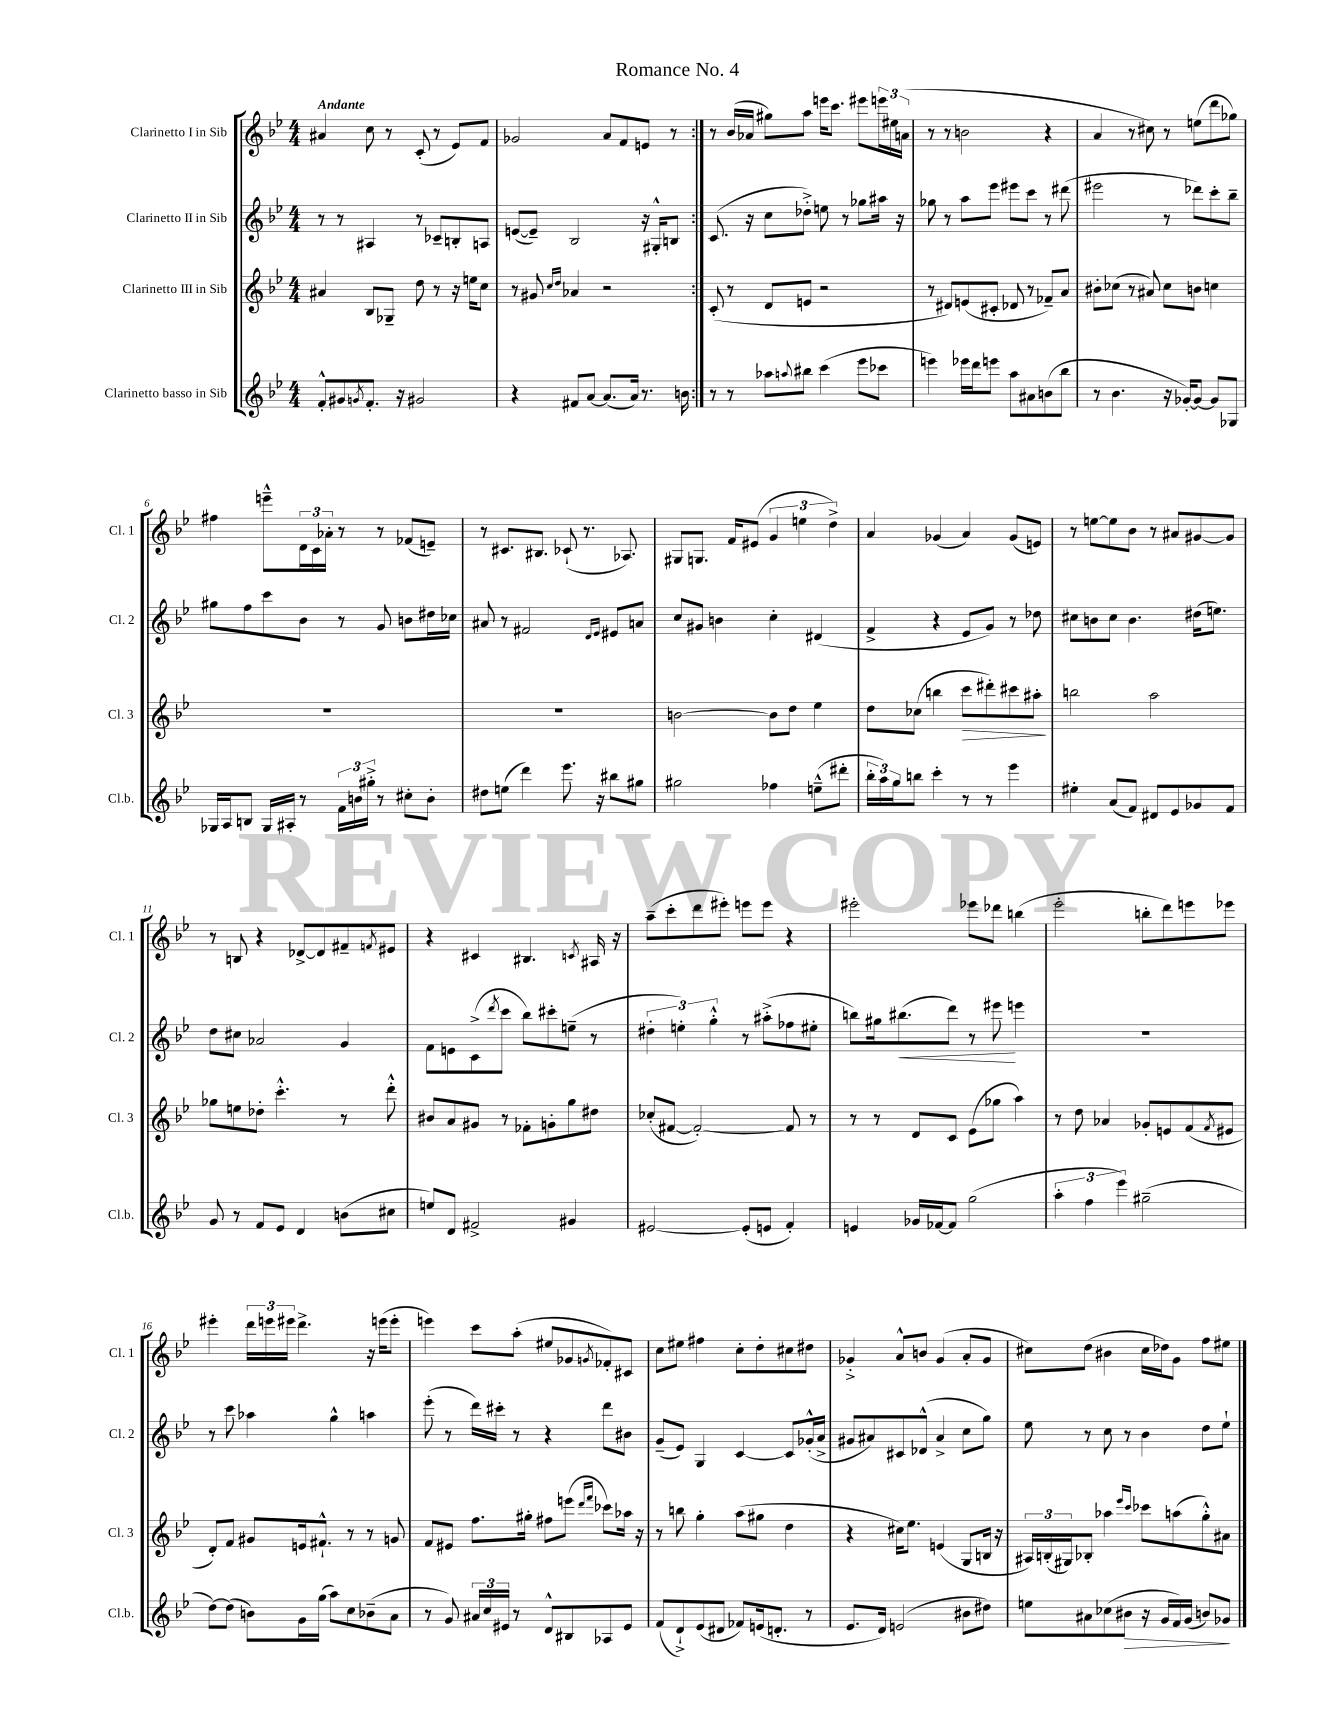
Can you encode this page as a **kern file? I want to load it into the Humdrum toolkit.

**kern	**kern	**kern	**kern
*staff4	*staff3	*staff2	*staff1
*clefG2	*clefG2	*clefG2	*clefG2
*k[b-e-]	*k[b-e-]	*k[b-e-]	*k[b-e-]
*M4/4	*M4/4	*M4/4	*M4/4
8f'^^	4a#	8r	4a#
8g#	.	8r	.
8qg	.	.	.
8.f'	8B-	4A#	8cc
.	8G-~	.	8r
16r	.	.	.
2g#	8dd	8r	(8c'
.	8r	8c-~	8r
.	16r	8B'	8e-)
.	16ee	.	.
.	8cc	8A	8f
=	=	=	=
4r	8r	([8e	2g-
.	8g#	8e~])	.
.	16qqcc	.	.
.	16qqdd	.	.
8f#	4a-	2B-	.
[8a	.	.	.
(8.a]	2r	.	8a
.	.	.	8f
16a)	.	.	.
8.r	.	16r	8e
.	.	16G#'^^	.
.	.	8B	8r
16b	.	.	.
=:|!	=:|!	=:|!	=:|!
8r	(8c'	(8.c	8r
8r	8r	.	(16b-
.	.	16r	16a-
8aa-	8d	8cc	8gg#)
8qqaa	.	.	.
8bb#	8e	8dd-'^)	8aa
(4ccc	2r	8ee	16eee
.	.	.	8.ccc
.	.	8r	.
8eee-	.	8gg-	8eee#
8ccc-	.	16aa#	24eee
.	.	.	24ee#
.	.	16r	.
.	.	.	(24a
=	=	=	=
4eee)	8r	8gg-	8r
.	8d#)	8r	8r
16eee-	(8e	8aa	2b
16ddd	.	.	.
8eee	8c#'	8eee-	.
8aa	8d-	8eee#	.
8a#	8r	8ccc	.
(8b	8f-~)	8r	4r
8bb-	8a	(8ddd#	.
=	=	=	=
8r	8b#'	2eee#	4a
4.b-	(8cc-	.	.
.	8r	.	8r
.	8a#)	.	8cc#)
16r	8cc-	8r	8r
[16g-')	.	.	.
8g-_	8b	8ddd-)	(8ee
8g-]	4cc	8ccc'	8ddd
8G-	.	8bb-~	8gg-)
=	=	=	=
16G-	1r	8gg#	4ff#
16A	.	.	.
8B	.	8ff	.
16G-	.	8ccc	8eee~^^
16A#'	.	.	.
8r	.	8b-	24d
.	.	.	24c
.	.	.	24a-'
24f	.	8r	8r
24b	.	.	.
24gg#'^	.	.	.
8r	.	8g	8r
8cc#'	.	8b	(8f-
8b'	.	16dd#	8e~)
.	.	16cc-	.
=	=	=	=
8dd#	1r	8a#	8r
(8ee	.	8r	8.c#
4ddd)	.	2f#	.
.	.	.	8.B#
8.eee-	.	.	(8c-`
.	.	.	8.r
16r	.	.	.
.	.	16qqd	.
.	.	16qqe-	.
8bb#	.	8e#	.
.	.	.	8.A-)
8gg#	.	8a	.
=	=	=	=
2gg#	[2b	8cc	8G#
.	.	8g#	8.G
.	.	4b	.
.	.	.	16f
.	.	.	(8e#
4ff-	8b]	4cc'	6g
.	8dd	.	.
.	.	.	6ee
(8ee~^^	4ee-	(4d#	.
.	.	.	6dd^)
8ddd#'	.	.	.
=	=	=	=
24bb-'	8dd	4f^	4a
24aa)	.	.	.
24gg	.	.	.
8bb	(8cc-	.	.
4ccc'	4bb	4r	(4g-
8r	8ccc	8e-	4a)
8r	8ddd#')	8g)	.
4eee-	8ccc#	8r	(8g-
.	8aa#'	8dd-	8e)
=	=	=	=
4ee#'	2bb	8cc#	8r
.	.	8b	[8ee
(8a	.	8cc#	8ee]
8f)	.	4.b	8b-
8d#	2aa	.	8r
8e-	.	.	8a#
8g-	.	(16dd#	[8g#
.	.	8.ee)	.
8f	.	.	8g#]
=	=	=	=
8g	8gg-	8dd	8r
8r	8ee	8cc#	8B
8f	8dd-'	2a-	4r
8e-	4.ccc'^^	.	.
4d	.	.	[8d-^
.	.	.	8d-]
(8b	8r	4g	8f#~
.	.	.	8qf
8cc#	8ddd'^^	.	8e#
=	=	=	=
8ee)	8b#	8f	4r
8d	8a	8e	.
2f#^	8g#	(8c^	4c#
.	.	8qddd	.
.	8r	8ccc	.
.	8f-'	8bb-)	4.B#
.	8g'	8ccc#'	.
4g#	8gg	(8ee~	.
.	.	.	8qc
.	8dd#	8r	16A#
.	.	.	16r
=	=	=	=
[2e#	(8cc-'	6dd#'	(8aa~
.	[8f#	.	8ccc'
.	.	6ee')	.
.	2f#'_)	.	8ddd
.	.	6gg'^^	.
.	.	.	8eee#')
(8e#']	.	8r	8eee
8e	.	(8aa#'^	8eee
4f')	8f#]	8ff-	4r
.	8r	8ee#'	.
=	=	=	=
4e	8r	8bb)	2eee#'
.	8r	16gg#	.
.	.	(8.bb#	.
16g-	8d	.	.
[16f-	.	.	.
8f-]	8c	8ddd)	.
(2gg	(8e-	8r	8eee-
.	8gg-	8eee#	8ddd-
.	4aa)	4eee	(4bb
=	=	=	=
6aa'	8r	1r	2eee-'
.	8dd	.	.
6ff	.	.	.
.	4a-	.	.
6eee-)	.	.	.
(2gg#~	8g-'	.	8bb'
.	8e	.	8ddd)
.	(8f	.	8eee
.	8qf	.	.
.	8e#	.	8eee-
=	=	=	=
[8dd)	8d')	8r	4eee#'
(8dd]	8f	8ccc	.
8b)	8g#	4aa-	24ddd
.	.	.	24eee
.	.	.	24eee#
16g	16e	.	4.ddd^
(16gg	8.f#`^^	.	.
8aa)	.	4gg^^	.
8cc	8r	.	.
(8b-~	8r	4aa	16r
.	.	.	(16eee
8a	8g	.	8eee'
=	=	=	=
8r	8f	(8eee-'	4eee)
8g)	8e#	8r	.
24a#	8.ff	16ddd)	8ccc
24cc	.	.	.
.	.	16ccc#'	.
24e#	.	.	.
8r	.	8r	(8aa'
.	16gg#'	.	.
8d^^	8ff#	4r	8ee#
8B#	(8eee	.	8g-
.	16qqddd	.	.
.	16qqfff	.	8qg
8A-	8ccc-)	8ddd	8f-')
8e#	16aa-	8b#	8c#
.	16r	.	.
=	=	=	=
(8f	8r	(8g~	8cc
8d`^)	8bb	8e-)	8ee#
(8e-	4gg'	4G	4ff#
8d#	.	.	.
8f-)	(8aa	[4c	8cc'
(16e	8gg#	.	8dd'
8.d'	.	.	.
.	4dd	8c]	8cc#
8r	.	(16g-'^^	8dd#
.	.	16a^	.
=	=	=	=
8.e-	4r	8g#	4g-'^
.	.	8a#)	.
16d)	.	.	.
(2e	16cc#)	8c#	8a^^
.	8.ee-	.	.
.	.	(8d-^^	8b
.	(4e	4a#^	(4g-
8b#	8G	8cc	8a'
8dd#)	16B	8gg)	8g-
.	16r	.	.
=	=	=	=
8ee	24A#)	8ee-	8cc#)
.	(24B'	.	.
.	24G#)	.	.
8a#	8B-'	8r	(8dd
(8cc-	4aa-	8cc	4b#
8b#	.	8r	.
.	16qqeee-	.	.
.	16qqccc	.	.
16r	8ccc-	4b-	16cc#
16g	.	.	16dd-)
16f)	(8aa	.	8g
(16g	.	.	.
8b)	8gg'^^)	8dd	8ff
8g-	8a#	8ee-`	8ee#
==	==	==	==
*-	*-	*-	*-
